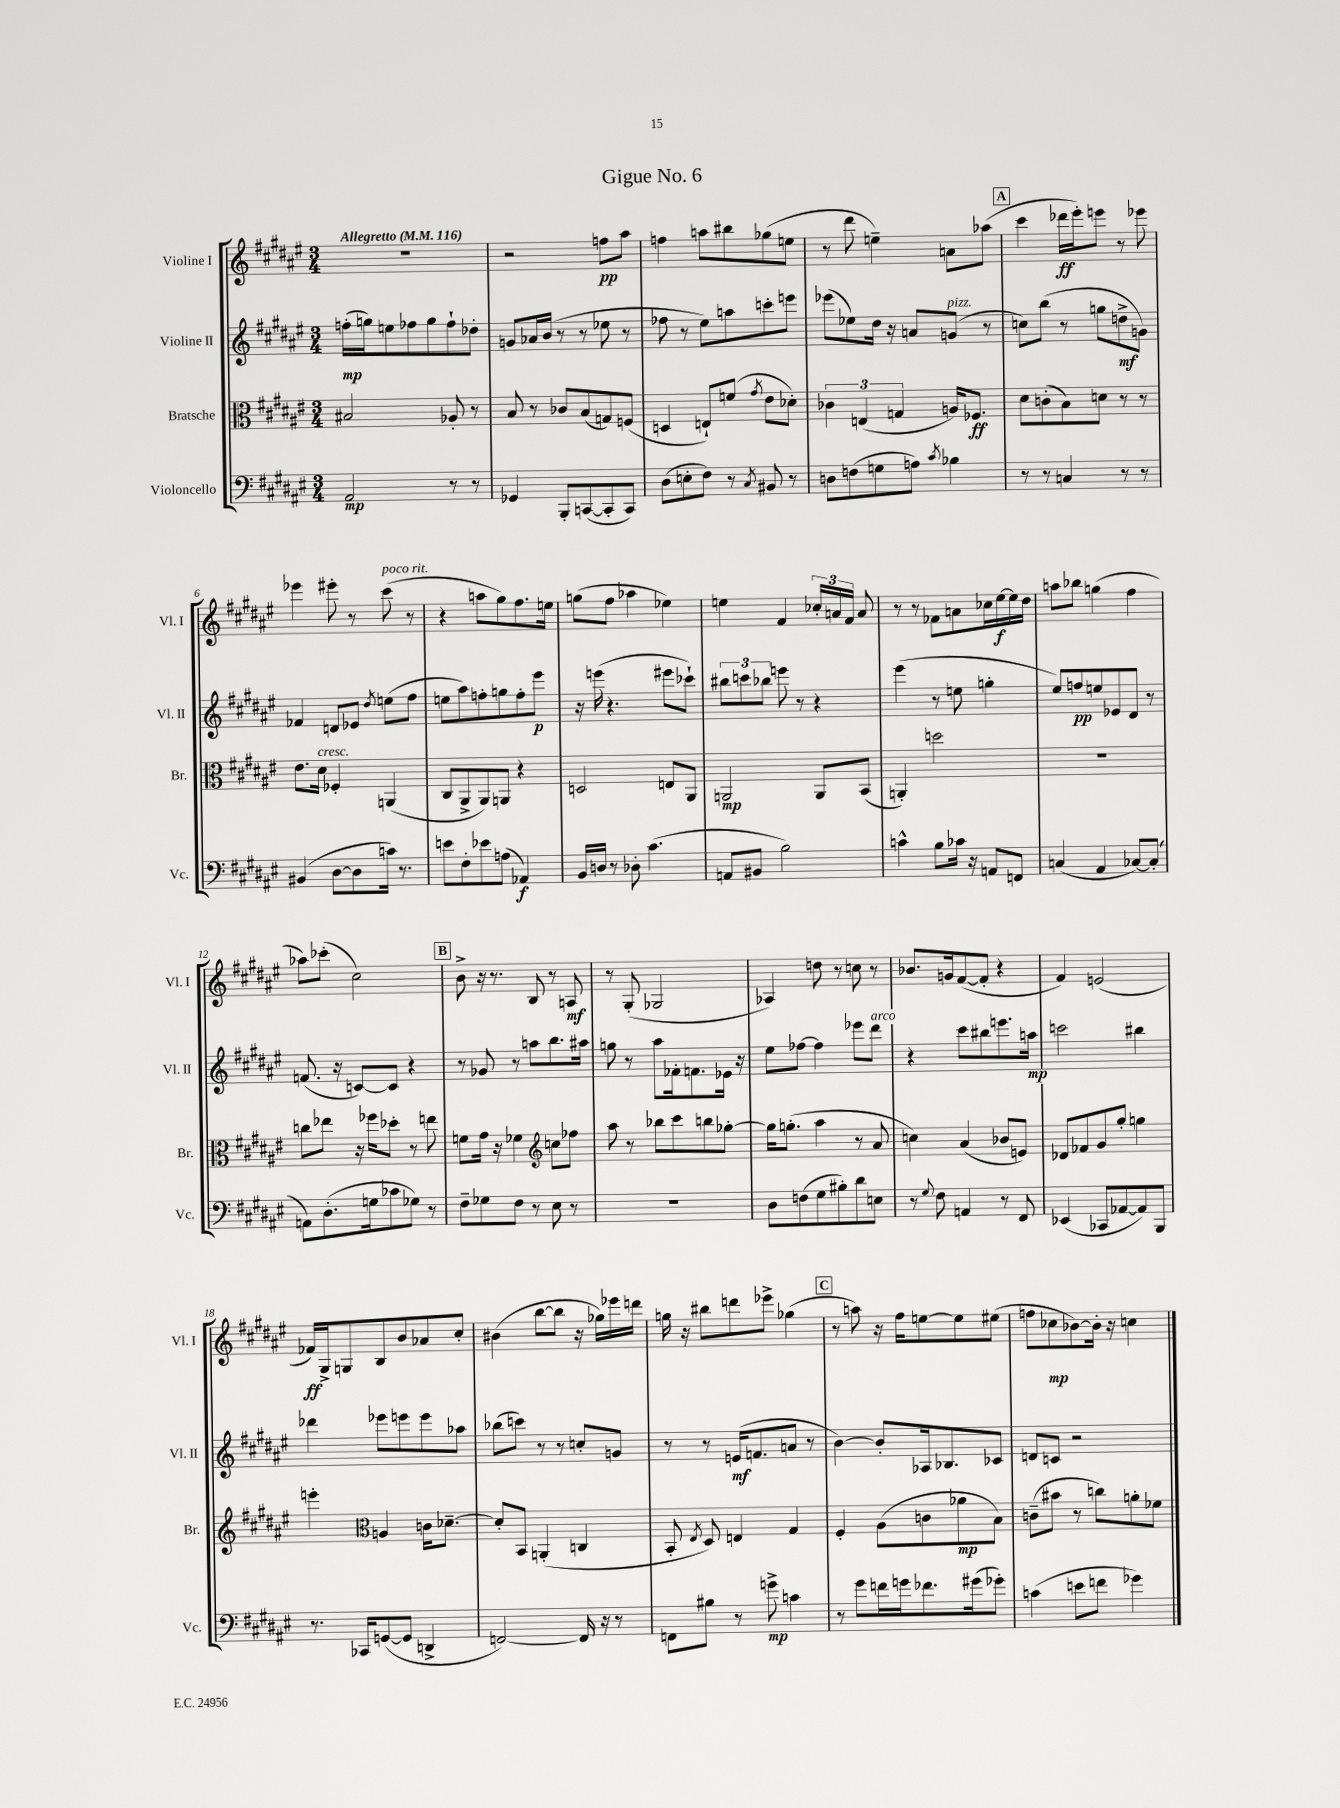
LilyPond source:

\header { title = "Gigue No. 6" }
<<
\new StaffGroup <<
\new Staff = "s0" \with { instrumentName = "Violine I" shortInstrumentName = "Vl. I" } {
    \clef treble \key fis \major \numericTimeSignature \time 3/4 \tempo "Allegretto" 4 = 116
    \autoBeamOff R2. |
    r2 f''8[\pp ais''8] |
    f''4 a''8[ bis''8 ges''8( e''8] |
    r8 dis'''8 e''4--) a'8[ aes''8]( |
    \mark \markup { \box "A" } cis'''4 des'''16[\ff eis'''16-.) e'''8] r8 ees'''8 |
    ees'''4 eis'''8-. r8 cis'''8^\markup { \italic "poco rit." }( r8 |
    r4 a''8[ gis''8) fis''8. e''16] |
    g''8[( fis''8] aes''4 ees''4) |
    e''4 fis'4 \tuplet 3/2 { ces''16[-. a'16 fis'16] } a'8 |
    r8 r8 fes'8[ a'8 ces''16 eis''16~\f eis''16 dis''16] |
    a''8[ bes''8] g''4( fis''4 |
    aes''8[) ces'''8]-.( cis''2) |
    \mark \markup { \box "B" } b'8-> r16 r8. b8 r8 a8\mf |
    r8 gis8-.( ges2 |
    aes4) d''8 r8 c''8 r8 |
    bes'8.[ g'16 fis'8~( fis'8]-. r4 |
    fis'4) e'2( |
    fes'16[\ff) gis16-> g8 b8 b'8 aes'8 cis''8]-. |
    bis'4( b''8[~ b''8] r16 ges''16[) ees'''16 d'''16] |
    g''16 r16 bis''8[ d'''8 ees'''8]-> ges''4( |
    \mark \markup { \box "C" } r8 a''8) r16 fis''16[ e''8~ e''8 eis''8]( |
    f''8[ ces''8\mp bes'8~) bes'16]-. r16 c''4 \bar "|." |
}
\new Staff = "s1" \with { instrumentName = "Violine II" shortInstrumentName = "Vl. II" } {
    \clef treble \key fis \major \numericTimeSignature \time 3/4
    \autoBeamOff f''16[-.\mp( g''16) e''8 fes''8 g''8 fes''8-! des''8]-. |
    g'8[ aes'16 b'16]( r8 r8 ees''8 r8 |
    fes''8 r8 eis''8[) a''8 c'''8-. e'''8] |
    ees'''8[( ees''8) dis''16] r16 a'8[ g'8]^\markup { \italic "pizz." }( r8 |
    \mark \markup { \box "A" } c''8[) b''8]( r8 g''8[ d''8->\mf g'8]) |
    fes'4 d'8[ ees'8] \acciaccatura { dis''8 } e''8[( fis''8] |
    e''8[ ais''8) f''8-. g''8 f''8-. eis'''8]\p |
    r16 e'''16( r4. eis'''8[ ces'''8]-!) |
    \tuplet 3/2 { bis''8[ c'''8 bes''8] } e'''8 r8 r4 |
    eis'''4( r8 e''8 g''4-. |
    eis''8[) f''8\pp e''8 ees'8 dis'8] r8 |
    f'8.( r16 c'8[~) c'8] r4 |
    \mark \markup { \box "B" } r8 ges'8 r8 a''8[ b''8. ais''16] |
    g''8 r8 ais''8[ fes'16-. f'8. ees'16] r16 |
    eis''8[ fes''8]~ fes''4 ees'''8[ dis'''8]^\markup { \italic "arco" } |
    r4 cis'''8[ bis''8 e'''8. a''16]\mp |
    c'''2 bis''4 |
    des'''4 ees'''8[ e'''8 e'''8 aes''8] |
    bes''8[( c'''8]) r8 r8 c''8[-. g'8] |
    r8 r8 e'16[\mf( f'8. a'8] r8 |
    \mark \markup { \box "C" } b'4~) b'8[-. aes16 bes8. ces'8] |
    d'8[ c'8] r2 \bar "|." |
}
\new Staff = "s2" \with { instrumentName = "Bratsche" shortInstrumentName = "Br." } {
    \clef alto \key fis \major \numericTimeSignature \time 3/4
    \autoBeamOff bis2 aes8-. r8 |
    b8 r8 ces'8[ b8( g8) f8]( |
    d4 e8[-!) f'8]( \acciaccatura { gis'8 } eis'8[ des'8]-.) |
    \tuplet 3/2 { ces'4 e4( g4 } a16[) fes8.]\ff |
    \mark \markup { \box "A" } dis'8[ c'8-.( b8) d'8] r8 r8 |
    eis'8.[ dis'16]^\markup { \italic "cresc." } fes4-. a,4( |
    cis8[ ais,8-> ais,8) a,8] r4 |
    d2 e8[ ais,8] |
    a,2\mp a,8[ b,8]( |
    a,4-.) d''2 |
    R2. |
    c''8[ ees''8] r16 fes''16[ des''8]-. r8 e''8 |
    \mark \markup { \box "B" } f'8[ gis'16] r16 fes'4 \clef treble c''8[ fes''8] |
    ais''8 r8 bes''8[ cis'''8 b''8 ges''8]~-. |
    ges''16[ g''8.]-.( ais''4 r8 ais'8 |
    c''4) ais'4( bes'8[ e'8]) |
    des'8[ fes'8 gis'8 gis''8]-. g''4 |
    e'''4-. \clef alto a4 c'16[ des'8.]~-- |
    des'8[-. b,8] a,4-.( c4 |
    b,8-. \acciaccatura { eis8 } dis8) e4 gis4 |
    \mark \markup { \box "C" } fis4-. ais8[( c'8 aes'8\mp b8]) |
    c'8[--( bis'8] r8 c''8[) a'8-. fes'8] \bar "|." |
}
\new Staff = "s3" \with { instrumentName = "Violoncello" shortInstrumentName = "Vc." } {
    \clef bass \key fis \major \numericTimeSignature \time 3/4
    \autoBeamOff ais,2\mp r8 r8 |
    ges,4 b,,8[-. c,8~( c,8-. c,8]) |
    dis8[( e8-. fis8]) r8 \acciaccatura { cis8 } bis,8 r8 |
    d8[ f8( g8 a8]) \acciaccatura { cis'8 } bes4 |
    \mark \markup { \box "A" } r8 r8 c4 r8 r8 |
    bis,4( dis8[~ dis8 c'16]) r8. |
    e'8[ fis8-. ees'8 a8]( aes,4\f) |
    b,16[ d16] r8 des8-. cis'4.( |
    a,8[ bis,8] b2) |
    c'4-^ b8[ ces'16] r16 a,8[ f,8] |
    c4( ais,4 ces8[~) ces8]-.( |
    a,8[) dis8.-.( g16 ces'8 ges8]) r8 |
    \mark \markup { \box "B" } fis8[-- ges8 fis8] r8 eis8 r8 |
    R2. |
    dis8[ f8( gis8 bis8-.) dis'8 e8] |
    r8 \appoggiatura { gis8 } fis8 a,4 r8 fis,8 |
    ees,4( ces,8[ aes,8~ aes,8) b,,8] |
    r8. ces,16[ g,8~( g,8] d,4-> |
    f,2~) f,16 r16 r8 |
    f,8[ bis8] r8 g'8->\mp c'4 |
    \mark \markup { \box "C" } r8 gis'8[ f'16 g'16 fes'8. gis'16( ges'8]-.) |
    c'4( e'8[ f'8] ges'4) \bar "|." |
}
>>
>>
